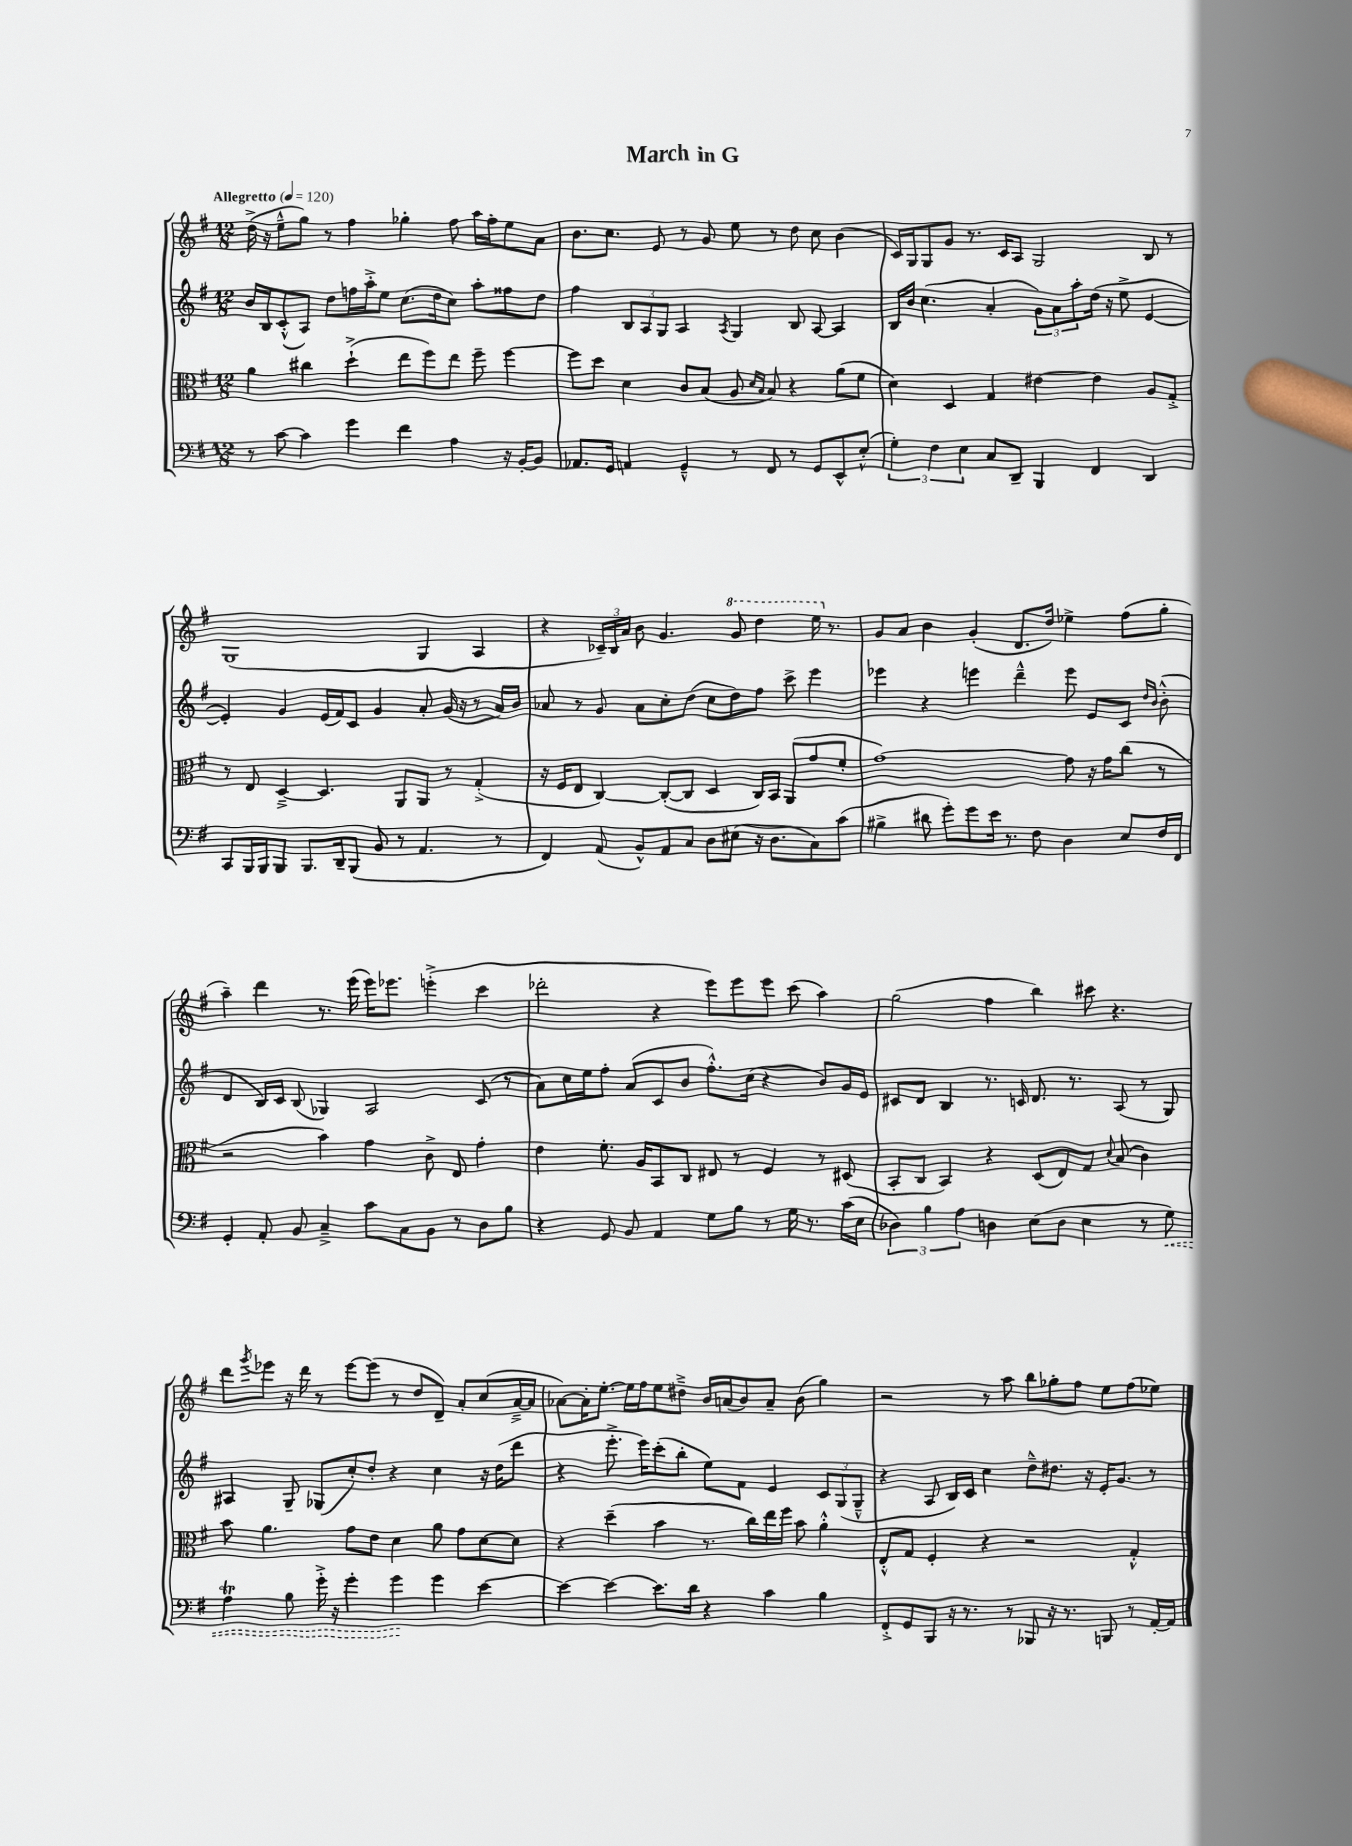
\header { title = "March in G" }
<<
\new StaffGroup <<
\new Staff = "s0" {
    \clef treble \key g \major \numericTimeSignature \time 12/8 \tempo "Allegretto" 4 = 120
    d''16->( r16 e''8---^ g''8) r8 fis''4 ges''4-. fis''8 a''16 fis''16-. e''8 a'8 |
    b'8. c''8. e'8 r8 g'8 e''8 r8 d''8 c''8 b'4( |
    c'16) g16 g8 g'8 r8. c'16 a8 g2 b8 r8 |
    g1( g4 a4 |
    r4 \tuplet 3/2 { ces'16--) b16 a'16 } b'8 g'4. \ottava #1 g''8 d'''4 e'''16 \ottava #0 r8. |
    g'8 a'8 b'4 g'4-.( d'8. d''16) ees''4-> fis''8( g''8-. |
    a''4--) d'''4 r8. e'''16( e'''16) ees'''8. e'''4-.->( c'''4 |
    des'''2-. r4 e'''8) e'''8 e'''8 c'''8( a''4) |
    g''2( fis''4 b''4) cis'''8 r4. |
    d'''8 \acciaccatura { g'''8 } ees'''8 r16 d'''16 r8 ees'''8~ ees'''8( r8 d''8 d'8--) a'8-. c''8( a'16~---> a'16 |
    aes'8~) aes'16-. e''8.~-. e''16 fis''16 e''8 dis''8---> b'16 a'16( b'8) a'8-- b'8( g''4) |
    r2 r8 a''8 b''8 ges''8-. fis''8 e''8 fis''8( ees''8) \bar "|." |
}
\new Staff = "s1" {
    \clef treble \key g \major \numericTimeSignature \time 12/8
    b'16 b16 c'8-.-^( a8) d''8 f''16 a''16-.-> e''8 c''8.( d''16 c''8) a''8-. fisis''8 d''8 |
    fis''4 \tuplet 3/2 { b8 a8 g8 } a4 \acciaccatura { a8 } g4 b8 a8~ a4 |
    b16 b'16 c''4.( a'4-. \tuplet 3/2 { g'8) a'8 a''8-. } d''16( r16 e''8-> e'4~ |
    e'4-.) g'4 e'16( fis'16) c'8 g'4 a'8-. g'16( r16 r8 a'16) b'16 |
    aes'8 r8 g'8 aes'8 c''8-. d''8( c''8 d''8) fis''8 c'''8-> e'''4 |
    ees'''4 r4 e'''4 d'''4---^ e'''8 e'8 c'8 \grace { d''16 b'16 } b'8-.-^( |
    d'4 b16) c'16 b8( ges4) a2 c'8( r8 |
    a'8) c''16 e''16 fis''8-. a'8( c'8 b'8 fis''8.-.-^) c''16( r4 b'8) g'16 e'16 |
    cis'8 d'8 b4 r8. c'16 d'8. r8. a8( r8 g8) |
    ais4 g8-- ges8( c''8-.) d''8-. r4 c''4 r16 d''16( d'''8 |
    r4 e'''8.-.-> e'''16) c'''8-.( b''8-. e''8) fis'8 e'4 \tuplet 3/2 { c'8 g8( g8---^ } |
    r4 a8 b16) c'16 c''4 d''8---^ dis''8. r16 e'16-. g'8. r8 \bar "|." |
}
\new Staff = "s2" {
    \clef alto \key g \major \numericTimeSignature \time 12/8
    a'4 cis''4 d''4-!->( e''8 fis''8) e''8 fis''8-- fis''4~ |
    fis''8 d''8 d'4 c'8 b8( a8 \grace { d'16 b16 } b8) r4 a'8( fis'8 |
    d'4) d4 g4 eis'4~ eis'4 a8 g8-.-> |
    r8 e8 d4~---> d4. a,8 a,8 r8 g4-.->( |
    r16 fis16 e8 c4~) c8~-.( c8 d4 c16) b,16 a,8( g'8 fis'8-. |
    g'1~) g'8 r16 g'16 c''8( r8 |
    r2 b'4) g'4 c'8-> e8 g'4-. |
    e'4 fis'8.-. a16 b,8 c8 eis8 r8 fis4 r8 dis8( |
    b,8-. c8 b,4) r4 d8( e8) g8 \appoggiatura { d'8 } b8( c'4) |
    b'8 a'4. g'8 e'8 d'4 a'8 g'8 d'8~ d'8 |
    r4 d''4--( b'4 r8. c''16) e''16 fis''16 b'8 a'4-.-^ |
    e8-.-^ g8 fis4-. r4 r2 g4-.-^ \bar "|." |
}
\new Staff = "s3" {
    \clef bass \key g \major \numericTimeSignature \time 12/8
    r8 c'8~ c'4 g'4 fis'4 a4 r16 b,16~-. b,8 |
    aes,8. g,16 a,4 g,4---^ r8 fis,8 r8 g,8 e,8-^ e8-.-^( |
    \tuplet 3/2 { g4-.) fis4 e4 } c8 d,8-- b,,4 fis,4 d,4 |
    c,8 b,,16 b,,16 b,,8 b,,8. d,16-- b,,8( b,8 r8 a,4. r8 |
    fis,4) a,8( b,8-^) a,8 c8 d8 eis8( r16 d8. c8) c'8( |
    bis4-> dis'8 g'8-.) g'8 e'16 r8. fis8 d4 e8 fis16 fis,16 |
    g,4-. a,8-. b,8 c4---> c'8 c8 b,8 r8 d8 b8 |
    r4 g,8 b,8 a,4 g8 b8 r8 g16 r8. c'16( e16 |
    \tuplet 3/2 { des4) b4 a4 } d4 e8( d8 e4 r8 \once \override Hairpin.style = #'dashed-line g8\<) |
    a4\trill b8 g'16-.-> r16 g'4-. g'4\! g'4 e'4~ |
    e'4~ e'4~ e'8. d'16 r4 c'4 b4 |
    fis,8-.-> g,8 b,,8 r16 r8. r8 bes,,8 r16 r8. b,,8 r8 a,16~-. a,16 \bar "|." |
}
>>
>>
\layout { \context { \Score \remove "Bar_number_engraver" } }
